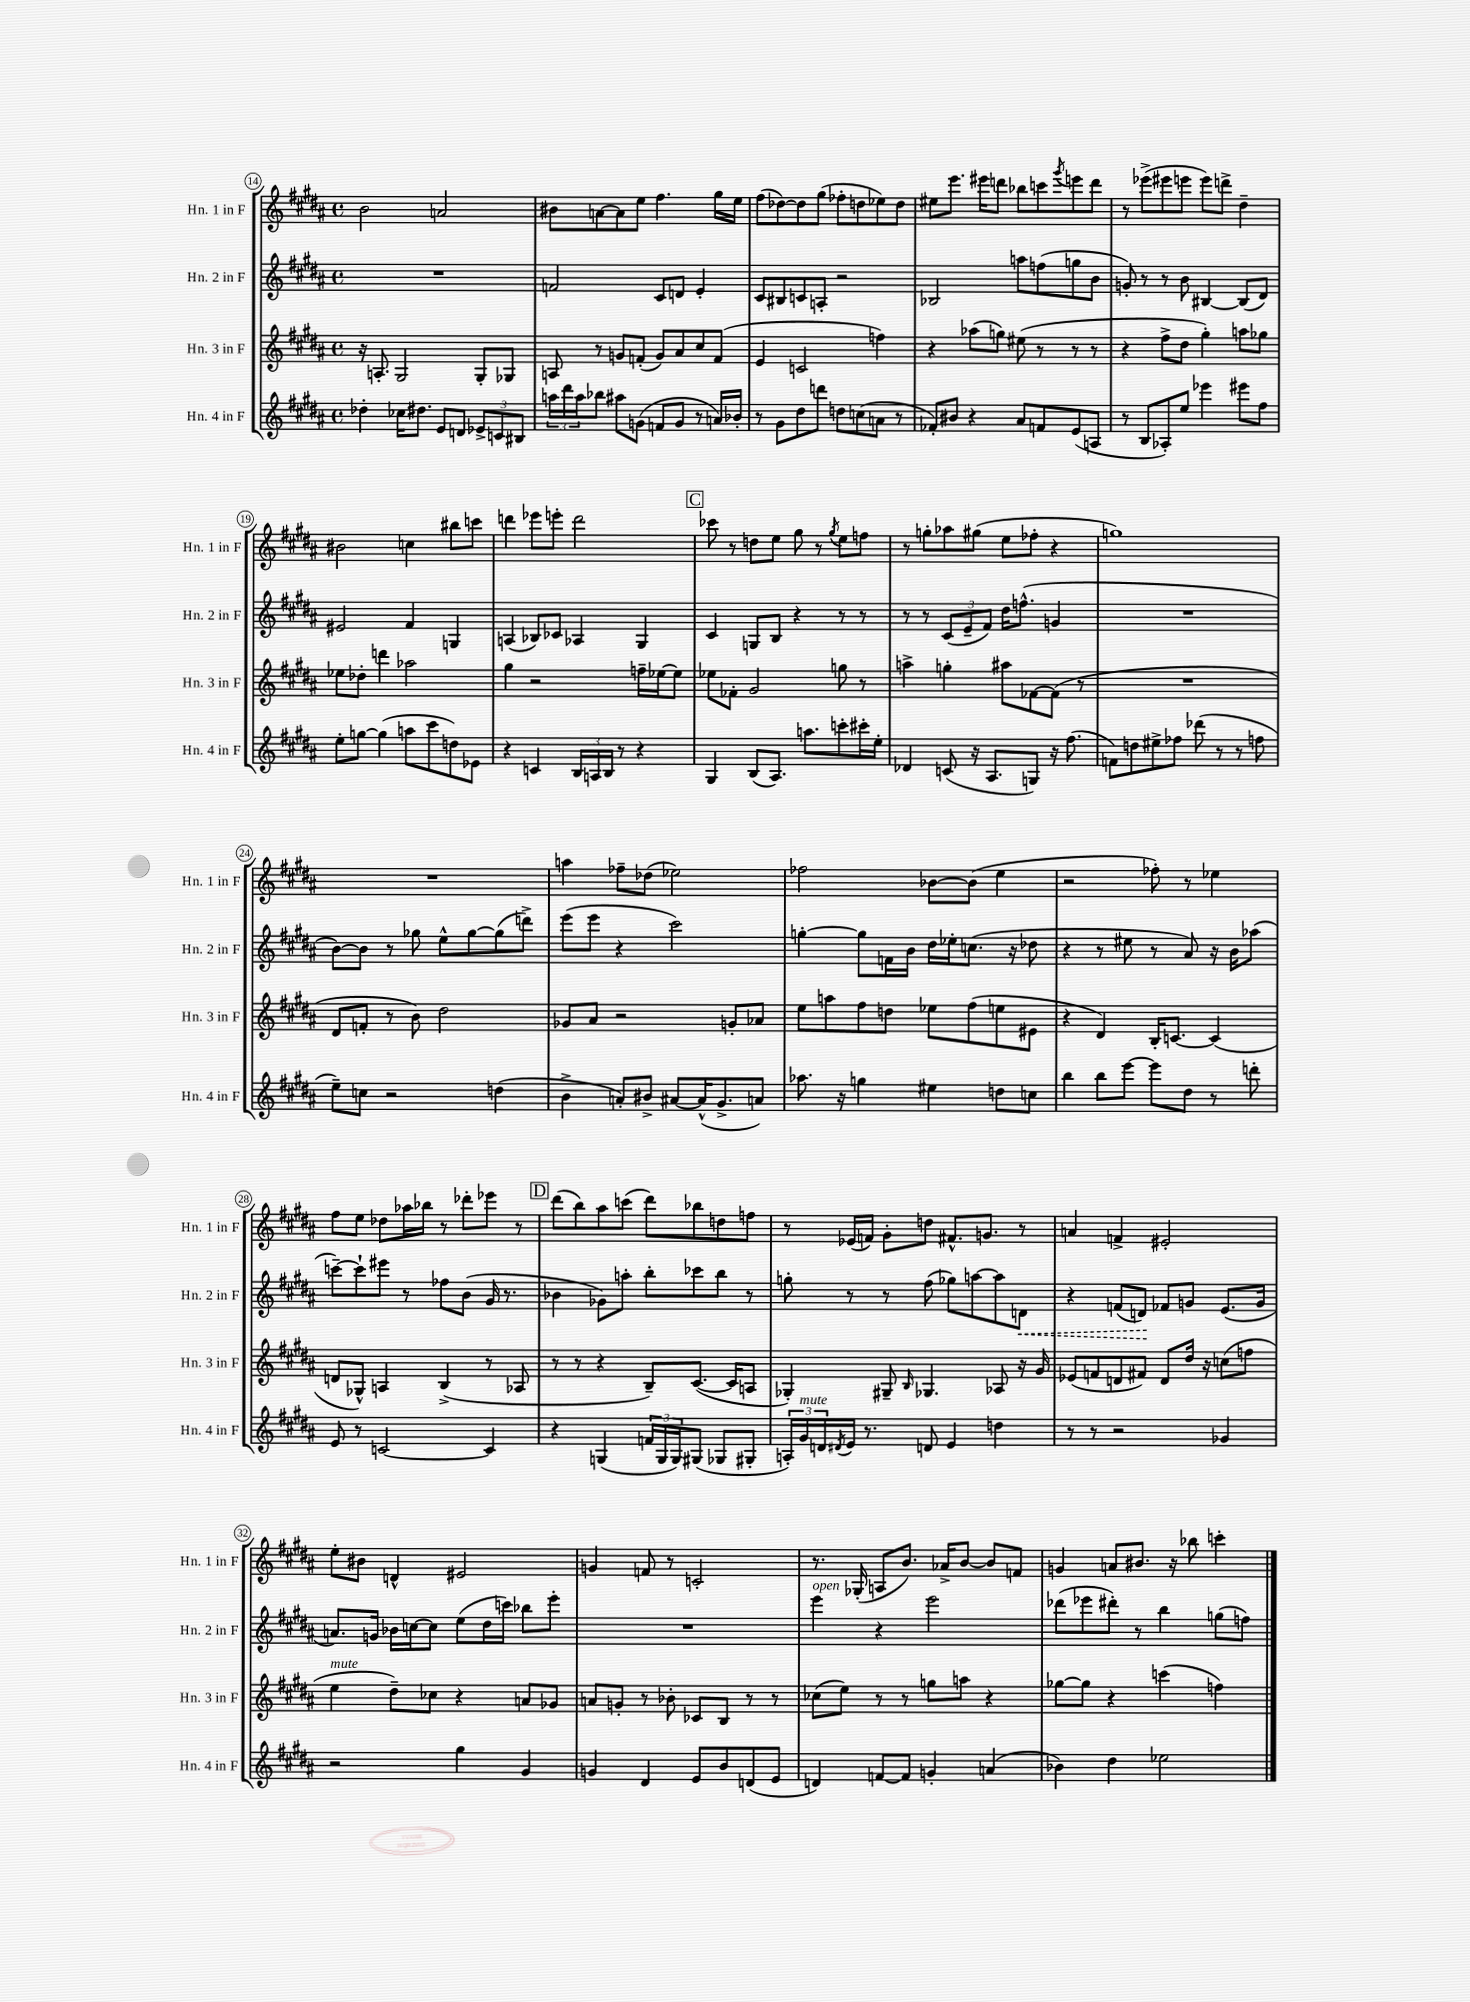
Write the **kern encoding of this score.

**kern	**kern	**kern	**kern
*staff4	*staff3	*staff2	*staff1
*clefG2	*clefG2	*clefG2	*clefG2
*k[f#c#g#d#a#]	*k[f#c#g#d#a#]	*k[f#c#g#d#a#]	*k[f#c#g#d#a#]
*M4/4	*M4/4	*M4/4	*M4/4
*met(c)	*met(c)	*met(c)	*met(c)
4dd-'\	16r	1r	2b\
.	8.A'/	.	.
16cc-\LK	2G#/	.	.
8.dd#\J	.	.	.
8e/L	.	.	2a/
8d/J	.	.	.
12e-^/L	8G#'/L	.	.
12c/	.	.	.
.	8G-/J	.	.
12B#/J	.	.	.
=	=	=	=
24aa\LL	8A/	2f/	8b#\L
24ddd#\	.	.	.
24aa\J	.	.	.
8bb-\J	8r	.	[8a\
8aa#\L	8g/L	.	8a\]
(8g\J	(8f'/J	.	8ee\J
8f/L	8g/L)	8c#/L	4.ff#\
8g/J	8a#/	8d/J	.
8r	8cc#/	4e'/	.
16a/LL)	(8f/J	.	16gg#\LL
16b-'/JJ	.	.	16ee\JJ
=	=	=	=
8r	4e/	8c#/L	(8ff#\L
8g#\L	.	8B#/	[8dd-\)
8dd#\	2c/	8c/	8dd-\]
8ddd\J	.	8A'/J	(8gg#\J
8dd\L	.	2r	8ff-'\L
(8cc\	.	.	8dd\
8a\J	4ff\)	.	8ee-\)
8r	.	.	8dd\J
=	=	=	=
8f-'/L)	4r	2B-/	8ee#\L
8b#/J	.	.	8.eee\J
4r	(8aa-\L	.	.
.	.	.	16eee#\LK
.	8gg\J)	.	8ddd\J
8a#/L	(8ee#\	8aa\L	8bb-\L
8f/	8r	(8ff\	8ccc\
.	.	.	8qggg#/
(8e/	8r	8gg\	8eee\
8A/J	8r	8b\J	8ddd\J
=	=	=	=
8r	4r	8g'/)	8r
8B/L	.	8r	(8eee-^\L
8A-'/)	8ff#^\L	8r	8eee#\
8ee/J	8dd#\J	8b\	8eee\J
4eee-\	4gg#'\)	[4B#/	8eee\L)
.	.	.	8ddd^\J
8eee#\L	8aa\L	(8B#/]L	4dd#~\
8ff#\J	8gg-\J	8d#/J)	.
=	=	=	=
8ee'\L	8ee-\L	2e#/	2b#\
[8gg\J	8dd-'\J	.	.
(4gg\]	4ddd\	.	.
8aa\L	2aa-\	4f#/	4cc\
8ccc#\	.	.	.
8dd\)	.	4G/	8bb#\L
8e-\J	.	.	8ccc\J
=	=	=	=
4r	4gg#\	(4A/	4ddd\
4c/	2r	8B-/L)	8eee-\L
.	.	8c-/J	8eee'\J
24B/LL	.	4A-/	2ddd\
24A/	.	.	.
24B/JJ	.	.	.
8r	.	.	.
4r	16ff~\LL	4G#/	.
.	[16ee-\J	.	.
.	8ee-\]J	.	.
=	=	=	=
4G#/	8ee-\L	4c#/	8ccc-\
.	8f-'\J	.	8r
(8B/L	2g#/	8G/L	8dd\L
8.A#/J)	.	8B/J	8ee\J
.	.	4r	8gg#\
8.aa\L	.	.	.
.	.	.	8r
.	.	.	8qgg#/
8ccc'\	8gg\	8r	8ee\L
16ccc#'\L	8r	8r	8ff\J
16ee'\JJ	.	.	.
=	=	=	=
4d-/	4aa^\	8r	8r
.	.	8r	8gg'\L
(8c/	4gg'\	(12c#/L	8aa-\
.	.	12e~/	.
16r	.	.	(8gg#\J
.	.	12f#/J)	.
8.A#/L	.	.	.
.	8aa#\L	16dd#\LK	8ee\L
.	.	(8.ff^^\J	.
8G/J)	[8f-\	.	8ff-'\J
16r	(8f-\]J	4g/	4r
(8.ff#\	.	.	.
.	8r	.	.
=	=	=	=
8f\L)	1r	1r	1gg)
8dd\	.	.	.
8ee#^\	.	.	.
8ff-\J	.	.	.
(8ddd-\	.	.	.
8r	.	.	.
8r	.	.	.
8ff\	.	.	.
=	=	=	=
8ee~\L)	8d#/L	[8b\L)	1r
8cc\J	8f'/J	8b\]J	.
2r	8r	8r	.
.	8b\)	8gg-\	.
.	2dd#\	8ee^^\L	.
.	.	[8gg-\	.
(4dd\	.	(8gg-\]	.
.	.	8ddd^\J)	.
=	=	=	=
4b^\	8g-/L	(8eee\L	4aa\
.	8a#/J	8eee\J	.
8a'/L)	2r	4r	8ff-~\L
8b#^/J	.	.	(8dd-\J
[8a#/L	.	2ccc#\)	2ee-\)
(16a#^^/]K	.	.	.
8.g#^/	.	.	.
.	8g'/L	.	.
8a/J)	8a-/J	.	.
=	=	=	=
8.aa-\	8ee\L	[4gg'\	2ff-\
.	8aa\	.	.
16r	.	.	.
4gg\	8ff#\	8gg\]L	.
.	8dd\J	16f\L	.
.	.	16b\JJ	.
4ee#\	8ee-\L	16dd#\LL	[8b-\L
.	.	16ee-'\J	.
.	(8ff#\	(8.cc\J	(8b-\]J
8dd\L	8ee\	.	4ee\
.	.	16r	.
8cc\J	8e#\J	8dd-\	.
=	=	=	=
4bb\	4r	4r	2r
8bb\L	4d#/)	8r	.
[8eee\J	.	8ee#\	.
8eee\]L	16B'/LK	8r	8ff-'\)
.	[8.c/J	.	.
8dd#\J	.	8a#/)	8r
8r	(4c/]	16r	4ee-\
.	.	16b\LK	.
8ddd'\	.	(8aa-\J	.
=	=	=	=
8e/	8d/L	[8ccc~\L)	8ff#\L
8r	8G-^^/J)	8ccc`\]	8ee\J
[2c/	4A/	8eee#\J	8dd-\L
.	.	8r	16aa-\L
.	.	.	16bb-\JJ
.	(4B^/	8ff-\L	8r
.	.	(8b\J	8ddd-'\L
4c/]	8r	16g#/	8eee-\J
.	.	8.r	.
.	8A-/	.	8r
=	=	=	=
4r	8r	4b-\	(8ddd#\L
.	8r	.	8bb\)
(4G/	4r	8g-\L)	8aa#\
.	.	8aa'\J	(8ccc\J
24f/LL	8B~/L)	8bb'\L	8ddd#\L)
24G/	.	.	.
24G/J)	.	.	.
(8G#/J	([8.c#/J	8ccc-\	8bb-\
8G-/L	.	8bb\J	8dd\
.	16c#/]LK	.	.
8G#'/J	8A/J	8r	8ff\J
=	=	=	=
24A'/LL)	4G-'/)	8gg'\	8r
24g#/	.	.	.
24d/	.	.	.
8qd#/	.	.	.
16e/JJ	.	8r	(16e-/LL
8.r	.	.	16f/JJ)
.	8G#~/	8r	8g#'\L
.	16qqB/	.	.
8d/	4.G-/	(8ff#\	8dd\J
4e/	.	8gg-\L)	8.f#^^/L
.	.	[8aa\	.
.	.	.	8.g/J
4dd\	8A-/	8aa\]	.
.	16r	8d\J	8r
.	16g#/	.	.
=	=	=	=
8r	(8e-/L	4r	4a/
8r	8f/	.	.
2r	8d/	(8f/L	4f^/
.	8f#/J)	8d/J)	.
.	8d/L	8f-/L	2e#'/
.	16dd#/Jk	8g/J	.
.	16r	.	.
4g-/	(8cc\L	(8.e/L	.
.	8ff\J	.	.
.	.	16g/Jk	.
=	=	=	=
2r	4ee\	8.a/L)	8ee'\L
.	.	.	8b#\J
.	.	16g/Jk	.
.	8dd#~\L)	16b-\LL	4d^^/
.	.	[16cc\J	.
.	8cc-\J	8cc\]J	.
4gg#\	4r	(8ee\L	2e#/
.	.	16dd#\L	.
.	.	16ccc\JJ)	.
4g#/	8a/L	8bb-\L	.
.	8g-/J	8eee'\J	.
=	=	=	=
4g/	8a/L	1r	4g/
.	8g'/J	.	.
4d#/	8r	.	8f/
.	8b-'\	.	8r
8e/L	8c-/L	.	2c'/
8b/	8B/J	.	.
(8d/	8r	.	.
8e/J	8r	.	.
=	=	=	=
4d/)	(8cc-\L	4eee\	8.r
.	8ee\J)	.	.
.	.	.	(16G-'/
[8f/L	8r	4r	8A/L
8f/]J	8r	.	8.b/J)
4g'/	8gg\L	2eee\	.
.	.	.	16a-^/LK
.	8aa\J	.	[8b/J
(4a/	4r	.	8b/]L
.	.	.	8f/J
=	=	=	=
4b-\)	[8gg-\L	(8ddd-\L	4g/
.	8gg-\]J	8eee-\	.
4dd#\	4r	8ddd#'\J)	8a/L
.	.	8r	8.b#/J
2ee-\	(4ccc\	4bb\	.
.	.	.	16r
.	.	.	8bb-\
.	4ff\)	(8gg\L	4ccc'\
.	.	8ff\J)	.
==	==	==	==
*-	*-	*-	*-
